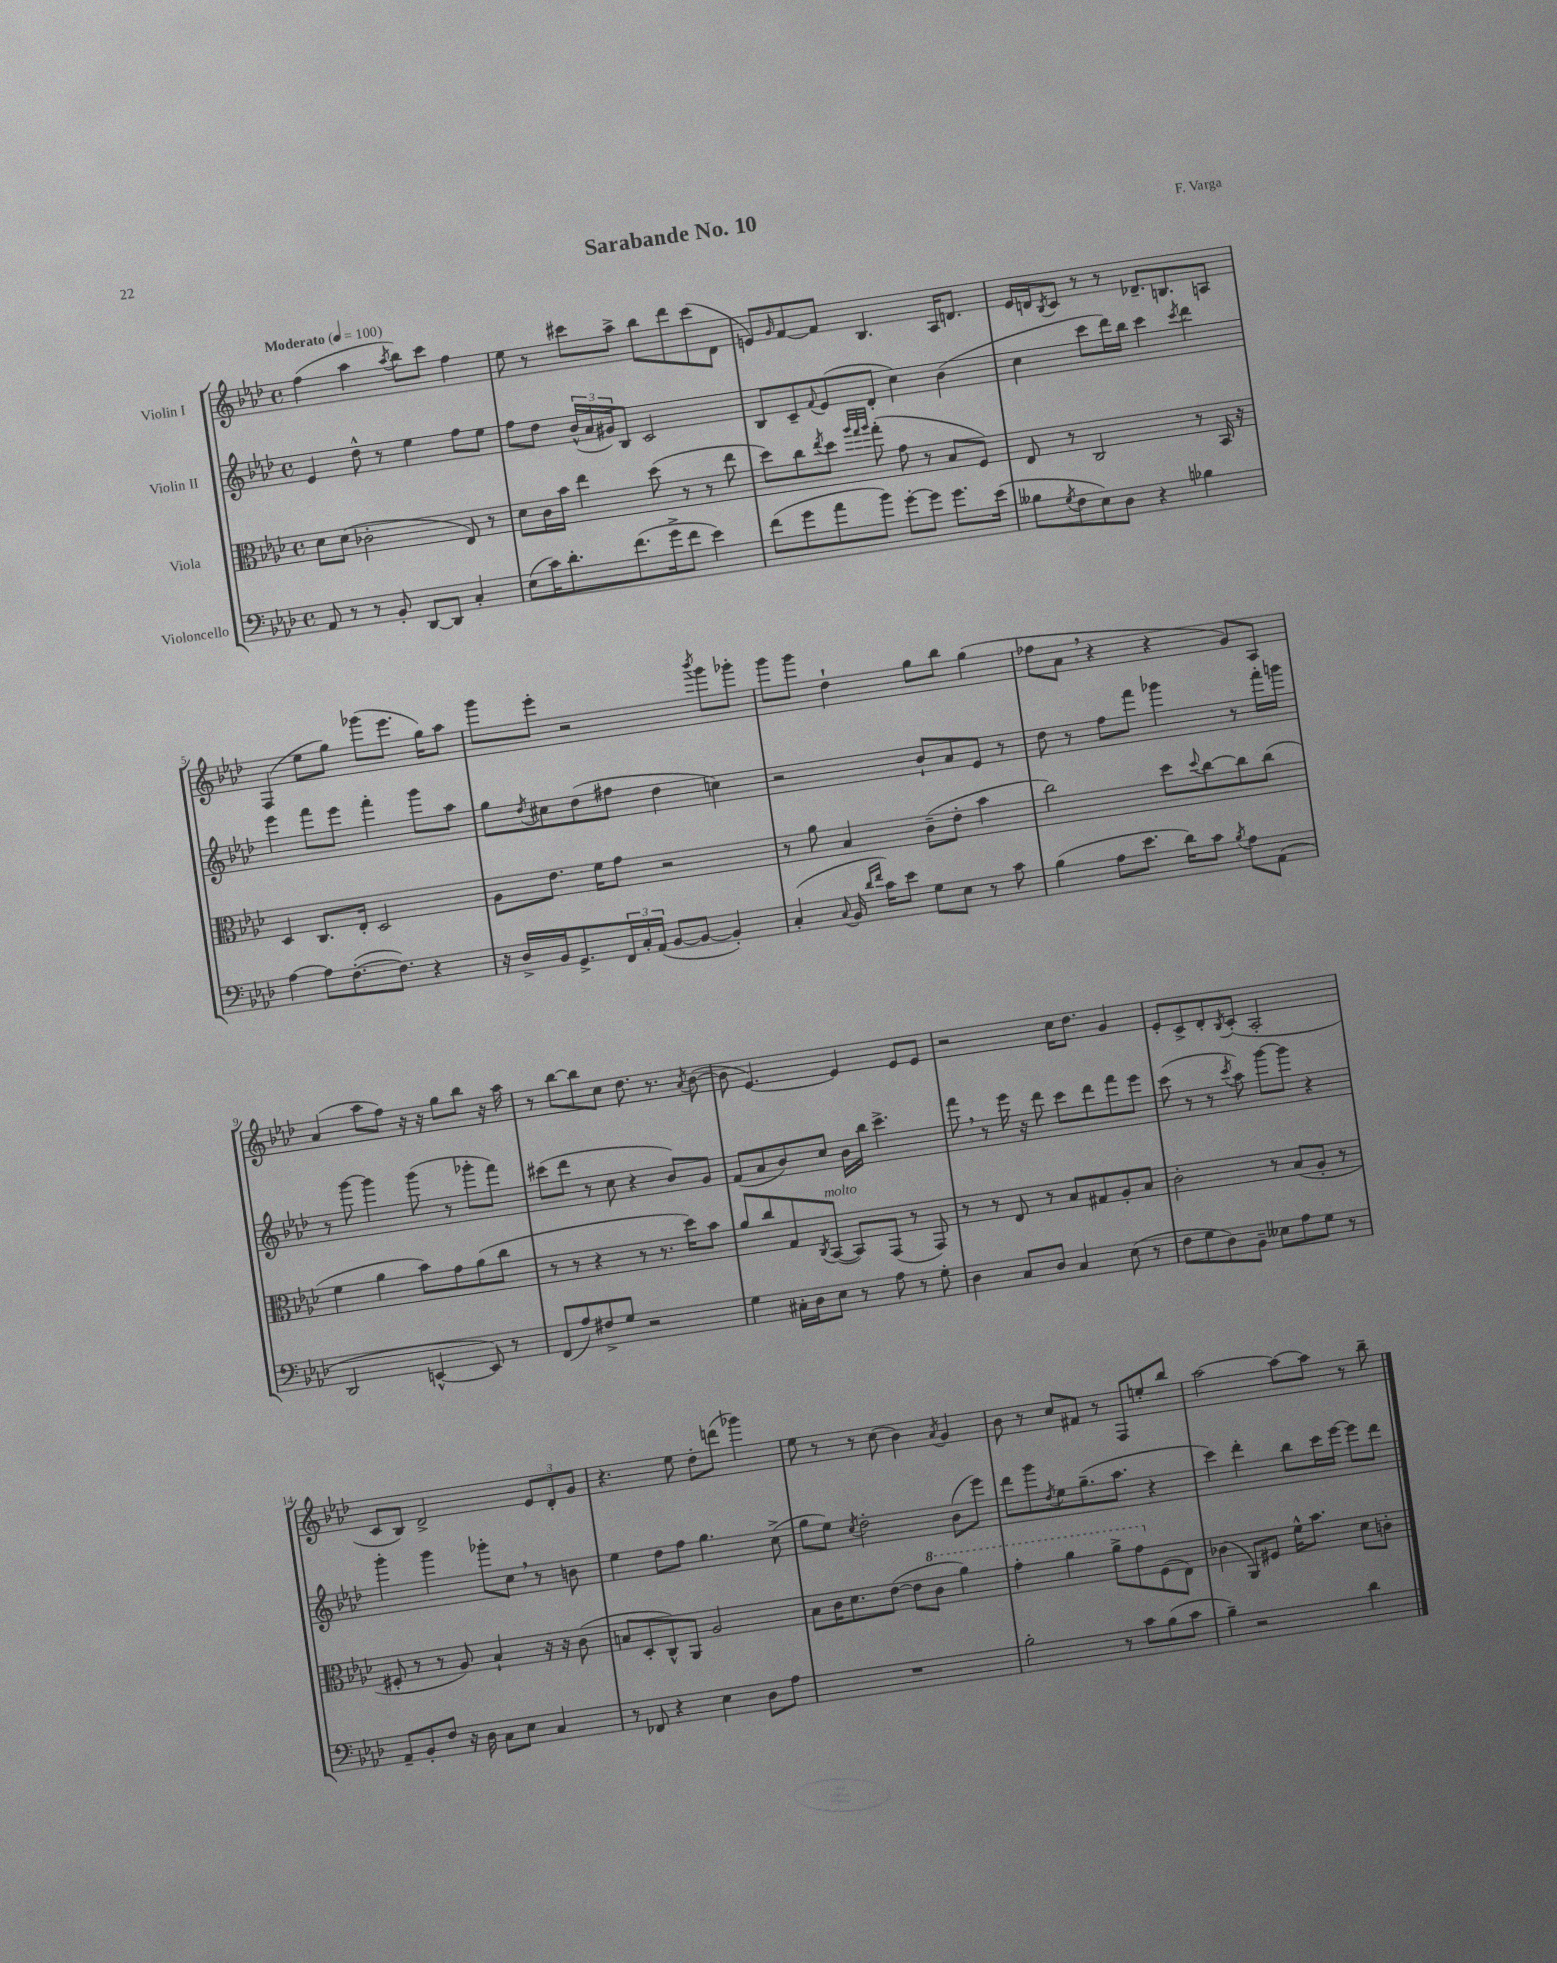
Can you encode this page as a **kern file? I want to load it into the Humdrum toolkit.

**kern	**kern	**kern	**kern
*part4	*part3	*part2	*part1
*staff4	*staff3	*staff2	*staff1
*I"Violoncello	*I"Viola	*I"Violin II	*I"Violin I
*clefF4	*clefC3	*clefG2	*clefG2
*k[b-e-a-d-]	*k[b-e-a-d-]	*k[b-e-a-d-]	*k[b-e-a-d-]
*M4/4	*M4/4	*M4/4	*M4/4
*met(c)	*met(c)	*met(c)	*met(c)
*MM100	*MM100	*MM100	*MM100
=1	=1	=1	=1
!	!	!	!LO:TX:a:B:t=Moderato
8AA-/	8d-\L	4e-/	(4ff\
8r	(8d-\J	.	.
8r	2c-X'\	8dd-^^\	4aa-\
8BB-'/	.	8r	.
.	.	.	8qaa-/
[8DD-/L	.	4ee-\	8bb-\L)
8DD-/J]	.	.	8ccc\J
4C'/	8E-/)	8ff\L	4ff\
.	8r	8ee-\J	.
=2	=2	=2	=2
(8E-\L	8d-\L	8ff\L	8ee-\
16c\K)	16c\L	8dd-\J	8r
8.d-'\	16b-\JJ	.	.
.	4ee-\	(24b-^^/LL	8ccc#X\L
.	.	24a-/	.
.	.	24g#X/J)	.
(8.f\	.	8B-/J	8aa-^\J
.	(8dd-\	2c/	8bb-\L
16g^\k	.	.	.
8f\J	8r	.	8ddd-\
4e-\)	8r	.	(8ccc#\
.	8ee-\	.	8d-\J
=3	=3	=3	=3
(8f\L	8dd-\L)	8B-/L	8en/L)
.	.	.	16qqg/
8g\	8cc\	8c~/	[8f/
.	8qee-/	8qqf/	.
8a-\	8dd-\J	(8e-/	8f/J]
.	32qqaa-/LLL	.	.
.	32qqgg/	.	.
.	32qqaa-/JJJ	.	.
8b-\J)	(8gg'\	8d-'/J	4.B-/
[8g'\L	8g\	4cc\)	.
8g\J]	8r	.	.
8.g\L	8B-/L	(4b-\	16A-/KL
.	.	.	8.dn/J
.	8F/J)	.	.
(16e-\Jk	.	.	.
=4	=4	=4	=4
8B--X\L	8E-/	4cc\	16e-/LL
.	.	.	16dn/J
8qG/	.	.	8qB-/
8F\	8r	.	8c/J
8E-\)	2C/	8ccc\L	8r
8D-\J	.	16ddd-\L)	8r
.	.	16bb-\JJ	.
4r	.	4ccc\	8.d-X~/L
.	.	.	8.Bn/
.	.	8qccc/	.
4B-X\	8r	4ddd-\	.
.	16BB-/	.	8An/J
.	16r	.	.
!!LO:LB:g=z
=5	=5	=5	=5
[4A-\	4D-/	4eee-\	(4F/
8A-\L]	8.C/L	8fff\L	8ee-\L
([8.F'\	.	8eee-\J	8gg\J)
.	16E-'/Jk	.	.
.	2D-/	4fff'\	(8ggg-X\L
8.F\J])	.	.	.
.	.	.	8.eee-\J
4r	.	8ggg\L	.
.	.	.	16gg\KL)
.	.	8aa-\J	8aa-\J
=6	=6	=6	=6
16r	8A-\L	8gg\L	8ggg\L
16D-^/LL	.	.	.
.	.	8qdd-/	.
16BB-/J	8.e-\J	8cc#X\	8eee-'\J
8.GG^/	.	.	.
.	.	(8dd-\	2r
.	16f\KL	.	.
24FF/L	8g\J	8ff#X\J	.
24C'/	.	.	.
(24AA-/JJ	.	.	.
[8BB-/L	2r	4dd-\	.
8BB-/J_	.	.	.
.	.	.	8qbbb-/
4BB-'/])	.	4ccn\)	8ggg\L
.	.	.	8ggg-X'\J
=7	=7	=7	=7
(4C'/	8r	2r	8ggg\L
.	8a-\	.	8ggg\J
8qqC/	.	.	.
16BB-/	4B-/	.	4dd-`\
16qqd-/LL	.	.	.
16qqf/JJ	.	.	.
16c\KL)	.	.	.
8e-\J	.	.	.
8G\L	(8c~\L	8b-`/L	8gg\L
8E-\J	8e-'\J	8a-/	8bb-\J
8r	4b-\	8e-/J	(4gg\
8c\	.	8r	.
=8	=8	=8	=8
(4B-\	2cc\)	8dd-\	8ff-X\L
.	.	8r	8a-,\J
8A-\L	.	8ff\L	4r
8.e-\J	.	8fff\J	.
.	8dd-\L	4ggg-X\	4r
16d-\KL)	.	.	.
.	8qqdd-/	.	.
8c\J	[8cc\	.	.
8qB-/	.	.	.
8A-\L	8cc\]	8r	8g/L)
(8AA-\J	(8cc\J	16fff'\LL	8A-/J
.	.	16gggn\JJ	.
!!LO:LB:g=z
=9	=9	=9	=9
2DD-/	4f\	8r	(4a-/
.	.	[8ggg\	.
.	4a-\	4ggg\]	8aa-\L
.	.	.	8ff\J)
[4EEn^^/	8b-\L)	(8ggg\	16r
.	.	.	16r
.	8g\	8r	8gg\L
8EE/])	(8a-\	8ggg-X'\L	8bb-\J
8r	8cc\J	8fff\J)	16r
.	.	.	16aa-\
=10	=10	=10	=10
(8FF/L	8r	(8ccc#X\L	8r
8A-/)	8r	8ddd-\J	[8bb-\L
8F#X^/	4r	8r	8bb-\]
8G/J	.	8cc\	8cc\J
2r	8r	4r	8.dd-\
.	8.r	.	.
.	.	.	8.r
.	.	8b-/L)	.
.	16dd-\KL)	.	.
.	.	.	8qa-/
.	8b-\J	8g/J	([8b-\
=11	=11	=11	=11
4G\	8a-/L	(8f/L	8b-\]
.	8cc/	8a-/	[4.e-/)
16C#X'\LL	8G/	8b-/)	.
16D-\J	.	.	.
.	8qC/	.	.
!	!LO:TX:a:i:t=molto	!	!
8E-\J	([8BB-/J	8cc/J	.
8r	8BB-/L])	16b-\LL	4e-/]
.	.	16bb-\JJ	.
8A-\	(8GG/J	4.ccc^\	.
8r	8r	.	8e-/L
8G'\	8GG/)	.	8e-/J
=12	=12	=12	=12
4D-\	8r	8fff,\	2r
.	8r	8r	.
8C/L	8E-/	16eee-\	.
.	.	16r	.
8D-/J	8r	8ddd-\	.
4C/	8B-/L	8ccc\L	16cc\KL
.	.	.	8.dd-\J
.	8G#X/	8ddd-\	.
(8E-\	8A-'/	8fff\	4g/
8r	8B-/J	8eee-\J	.
=13	=13	=13	=13
8F\L	2c'\	(8ccc\	8e-'/L
8G\	.	8r	8c^/
8D-\)	.	8r	8d-'/
.	.	8qccc/	8qB-/
8BB-~\J	.	8aa-\)	(8c'/J
8E--X\L	8r	[8ggg\L	2A-'/
8A-\	(8B-/L	8ggg\J]	.
8G\J	8A-'/J	4r	.
8r	8r	.	.
!!LO:LB:g=z
=14	=14	=14	=14
8AA-~/L	8F#X'/	4ggg'\	8c/L
8BB-'/	8r	.	8B-/J)
8F/J	8r	4ggg\	2d-^/
16r	8A-/)	.	.
16D-\	.	.	.
8C\L	4B-`/	8ggg-X'\L	.
8E-\J	.	8cc,\J	.
4C/	16r	8r	12e-/L
.	16r	.	.
.	.	.	12d-'/
.	(8c\	8bn\	.
.	.	.	12g/J
=15	=15	=15	=15
8r	8Bn/L	4ee-\	4.r
8FF-X/	8D-'/	.	.
4r	8C^^/)	8dd-\L	.
.	8AA-/J	8ff\J	8ee-\
4E-\	2A-/	4.gg\	8dd-'\L
.	.	.	(8dddn\J
8D-\L	.	.	4ggg-X\)
8A-\J	.	(8cc^\	.
=16	=16	=16	=16
1r	8B-\L	8gg\L	8ee-\
.	16c\K	8ee-\J)	8r
.	8.d-\	.	.
.	.	8qcc/	.
.	.	2dd-'\	8r
.	([8e-\J	.	(8cc\
.	8e-\L]	.	4b-\)
*	*8va	*	*
.	8cc\J	.	.
.	.	.	8qa-/
.	4aa-\)	(8b-\L	4g/
.	.	8eee-\J)	.
=17	=17	=17	=17
2B-'\	4gg'\	8ddd-\L	8b-\
.	.	8ggg\	8r
.	.	8qdd-/	.
.	4aa-\	8ee-\	8cc/L
.	.	(8.gg~\	8f#X/J
8r	8aa-^\L	.	8r
.	.	8.aa-\J	.
8c\L	8gg\	.	8F/L
*	*X8va	*	*
(8B-\	(8F\	4r	8een'/
8c\J	8E-\J)	.	8bb-/J
=18	=18	=18	=18
4B-~\)	(4c-X\	4ccc\)	[2aa-\
2r	8AA-/L)	4ddd-'\	.
.	8F#X/J	.	.
.	16f^^\KL	8bb-\L	8aa-\L_
.	8.b-\J	.	.
.	.	16ccc\L	8aa-\J]
.	.	[16eee-\JJ	.
4d-\	8d-\L	8eee-\L]	8r
.	8cn'\J	8ddd-\J	8bb-~\
==	==	==	==
*-	*-	*-	*-
